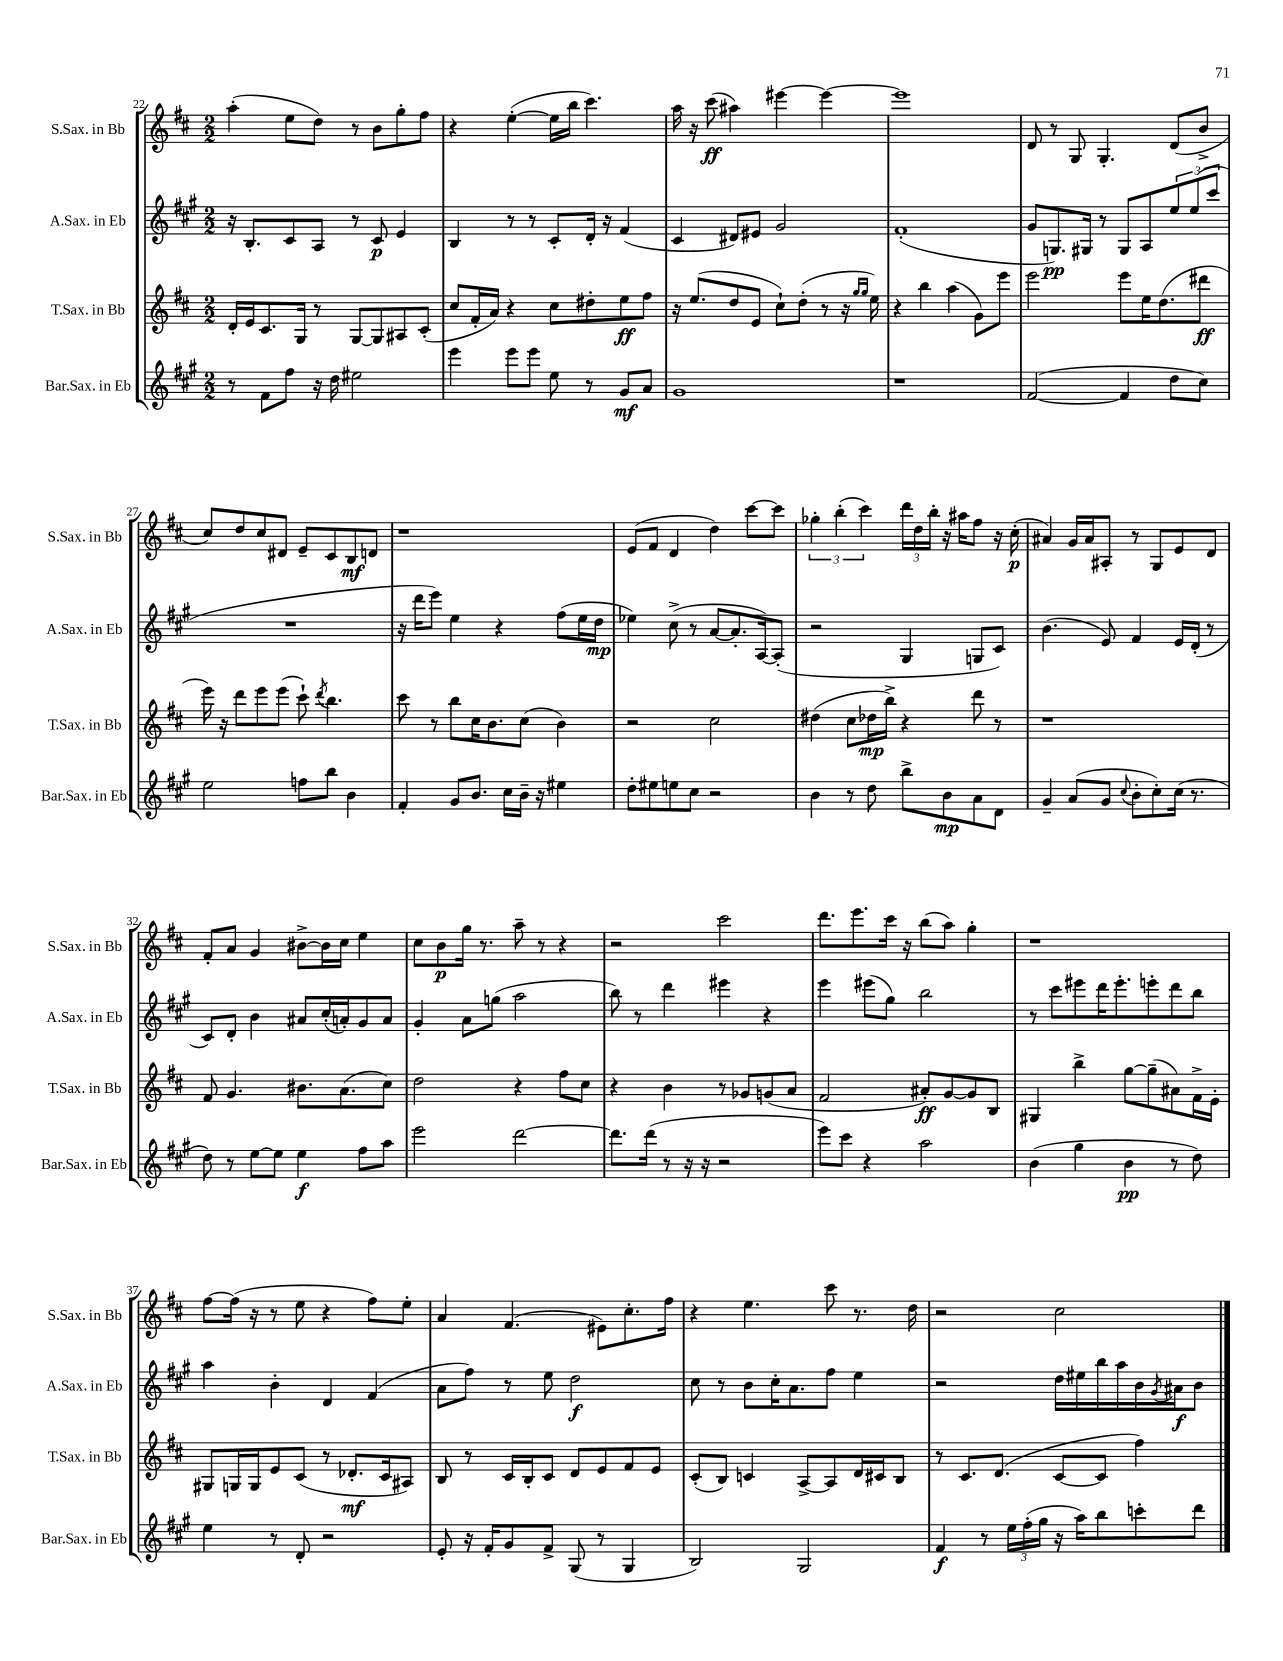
<<
\new StaffGroup <<
\new Staff = "s0" \with { instrumentName = "S.Sax. in Bb" shortInstrumentName = "S.Sax. in Bb" } {
    \clef treble \key d \major \numericTimeSignature \time 2/2
    a''4-.( e''8 d''8) r8 b'8 g''8-. fis''8 |
    r4 e''4~-.( e''16 b''16 cis'''4.) |
    a''16 r16 cis'''8\ff( ais''4) eis'''4~ eis'''4~ |
    eis'''1 |
    d'8 r8 g8 g4.-. d'8( b'8-> |
    cis''8) d''8 cis''8 dis'8 e'8-- cis'8 b8\mf d'8 |
    r1 |
    e'8( fis'8 d'4 d''4) cis'''8~ cis'''8 |
    \tuplet 3/2 { ges''4-. b''4-.( cis'''4) } \tuplet 3/2 { d'''16 d''16 b''16-. } r16 ais''16 fis''8 r16 cis''16-.\p( |
    ais'4) g'16 ais'16 ais8-. r8 g8 e'8 d'8 |
    fis'8-. a'8 g'4 bis'8~-> bis'16 cis''16 e''4 |
    cis''8 b'8\p g''16 r8. a''8-- r8 r4 |
    r2 cis'''2 |
    d'''8. e'''8. cis'''16 r16 b''8( a''8) g''4-. |
    r1 |
    fis''8~ fis''16( r16 r8 e''8 r4 fis''8) e''8-. |
    a'4 fis'4.( eis'8) cis''8.-. fis''16 |
    r4 e''4. cis'''8 r8. d''16 |
    r2 cis''2 \bar "|." |
}
\new Staff = "s1" \with { instrumentName = "A.Sax. in Eb" shortInstrumentName = "A.Sax. in Eb" } {
    \clef treble \key a \major \numericTimeSignature \time 2/2
    r16 b8.-. cis'8 a8 r8 cis'8\p e'4 |
    b4 r8 r8 cis'8-. d'16-. r16 fis'4( |
    cis'4 dis'8) eis'8 gis'2 |
    fis'1-.( |
    gis'8 g8.\pp) gis16 r8 gis8 a8 \tuplet 3/2 { e''8 e''8( cis'''8 } |
    R1 |
    r16 d'''16 e'''8) e''4 r4 fis''8( e''16 d''16\mp |
    ees''4) cis''8->( r8 a'8~ a'8.-. a16~) a8-.( |
    r2 gis4 g8 cis'8) |
    b'4.( e'8) fis'4 e'16 d'16-.( r8 |
    cis'8) d'8-. b'4 ais'8 cis''16-.( a'16-.) gis'8 a'8 |
    gis'4-. a'8 g''8( a''2 |
    b''8) r8 d'''4 eis'''4 r4 |
    e'''4 eis'''8( gis''8) b''2 |
    r8 cis'''8 eis'''8 d'''16 eis'''8.-. e'''8-. d'''8 b''8 |
    a''4 b'4-. d'4 fis'4( |
    a'8 fis''8) r8 e''8 d''2\f |
    cis''8 r8 b'8 cis''16-. a'8. fis''8 e''4 |
    r2 d''16 eis''16 b''16 a''16 b'16 \acciaccatura { gis'8 } ais'16\f b'8 \bar "|." |
}
\new Staff = "s2" \with { instrumentName = "T.Sax. in Bb" shortInstrumentName = "T.Sax. in Bb" } {
    \clef treble \key d \major \numericTimeSignature \time 2/2
    d'16-. e'16 cis'8. g16 r8 g8~ g8 ais8 cis'8-.( |
    cis''8 fis'16-. a'16) r4 cis''8 dis''8-. e''8\ff fis''8 |
    r16 e''8.( d''8 e'8 cis''8-!) d''8-.( r8 r16 \grace { g''16 g''16 } e''16) |
    r4 b''4 a''4( g'8) e'''8 |
    e'''2 e'''8 e''16 d''8.( dis'''8\ff |
    e'''16) r16 d'''8 e'''8 e'''8( cis'''8-!) \acciaccatura { d'''8 } b''4. |
    cis'''8 r8 b''8 cis''16 b'8. cis''8( b'4) |
    r2 cis''2 |
    dis''4( cis''8 des''16\mp b''16->) r4 d'''8 r8 |
    r1 |
    fis'8 g'4. bis'8. a'8.( cis''8) |
    d''2 r4 fis''8 cis''8 |
    r4 b'4 r8 ges'8 g'8( a'8 |
    fis'2 ais'8-.\ff) g'8~ g'8 b8 |
    gis4 b''4-> g''8~ g''8--( ais'8) fis'16-> e'16-. |
    gis8 g16 g16 e'8 cis'8( r8 des'8.-.\mf cis'16 ais8) |
    b8 r8 cis'16 b16-. cis'8 d'8 e'8 fis'8 e'8 |
    cis'8-.( b8) c'4 a8~-> a8 d'16 cis'16 b8 |
    r8 cis'8. d'8.( cis'8~ cis'8 fis''4) \bar "|." |
}
\new Staff = "s3" \with { instrumentName = "Bar.Sax. in Eb" shortInstrumentName = "Bar.Sax. in Eb" } {
    \clef treble \key a \major \numericTimeSignature \time 2/2
    r8 fis'8 fis''8 r16 d''16 eis''2 |
    e'''4 e'''8 e'''8 e''8 r8 gis'8\mf a'8 |
    gis'1 |
    r1 |
    fis'2~( fis'4 d''8 cis''8) |
    e''2 f''8 b''8 b'4 |
    fis'4-. gis'8 b'8. cis''16 b'16-- r16 eis''4 |
    d''8-. eis''8 e''8 cis''8 r2 |
    b'4 r8 d''8 b''8-> b'8\mp a'8 d'8 |
    gis'4-- a'8( gis'8 \appoggiatura { cis''8 } b'8-. cis''8-.) cis''16( r8. |
    d''8) r8 e''8~ e''8 e''4\f fis''8 a''8 |
    e'''2 d'''2~ |
    d'''8. d'''16( r8 r16 r16 r2 |
    e'''8) cis'''8 r4 a''2 |
    b'4( gis''4 b'4\pp r8 d''8) |
    e''4 r8 d'8-. r2 |
    e'8-. r16 fis'16-. gis'8 fis'8-> gis8( r8 gis4 |
    b2) gis2 |
    fis'4\f r8 \tuplet 3/2 { e''16 fis''16-.( gis''16 } r16 a''16) b''8 c'''8-. d'''8 \bar "|." |
}
>>
>>
\layout { \context { \Score currentBarNumber = #22 } }
